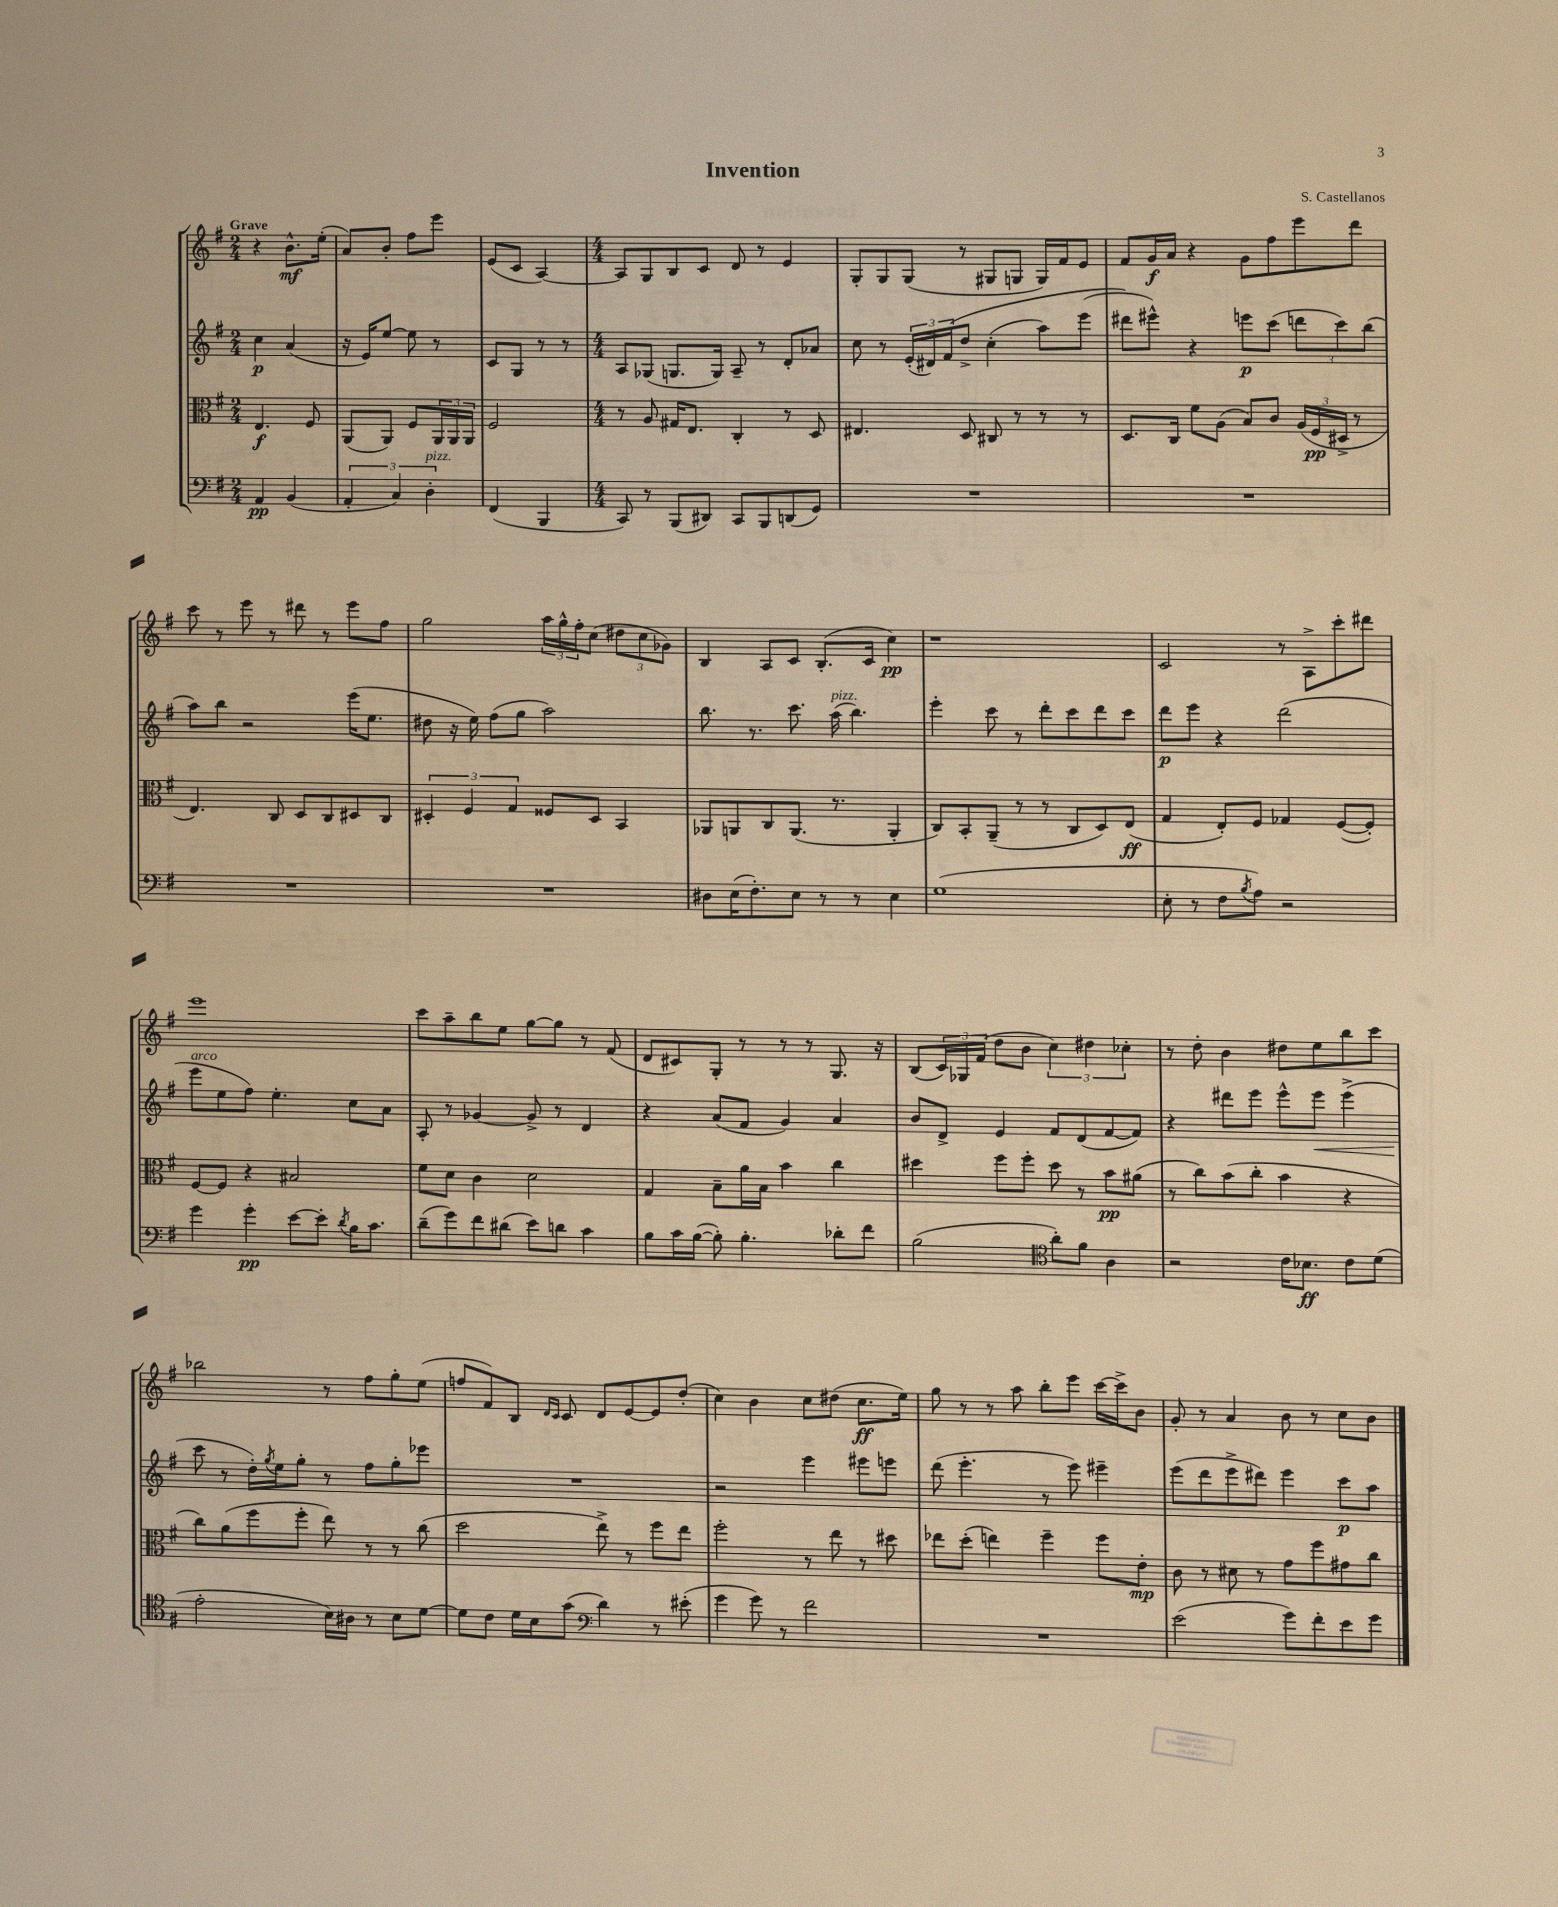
\header { title = "Invention" composer = "S. Castellanos" }
<<
\new StaffGroup <<
\new Staff = "s0" {
    \clef treble \key g \major \numericTimeSignature \time 2/4 \tempo "Grave"
    r4 b'8.-^\mf e''16-.( |
    a'8) b'8-. fis''8 e'''8 |
    e'8( c'8 a4~) |
    \numericTimeSignature \time 4/4 a8 g8 b8 c'8 d'8 r8 e'4 |
    g8-. g8 g8( r8 gis8 g8 g16) fis'16 e'8 |
    fis'8 g'16\f a'16 r4 g'8 fis''8 e'''8 d'''8 |
    c'''8 r8 e'''8 r8 dis'''8 r8 e'''8 fis''8 |
    g''2 \tuplet 3/2 { a''16 g''16-^ fis''16-. } c''8( \tuplet 3/2 { dis''8 c''8 ges'8) } |
    b4 a8 c'8 b8.-.( c'16 c''4\pp) |
    r1 |
    c'2 r8 a8-> c'''8-. dis'''8 |
    e'''1 |
    c'''8 a''8-- b''8 e''8 g''8~ g''8 r8 fis'8( |
    d'8 cis'8) g8-. r8 r8 r8 g8. r16 |
    b8( \tuplet 3/2 { c'16) ges16 fis'16( } d''8 b'8 \tuplet 3/2 { c''4) dis''4 ces''4-. } |
    r8 d''8-. b'4 dis''8 e''8 b''8 c'''8 |
    bes''2 r8 fis''8 g''8-. e''8( |
    f''8 fis'8) b8 \grace { d'16 c'16 } c'8 d'8 e'8~ e'8 d''8-.( |
    c''4) b'4 c''8 dis''8( c''8.\ff e''16) |
    g''8 r8 r8 a''8 b''8-. e'''8 c'''16~ c'''16-> b'8 |
    g'8-. r8 a'4 b'8 r8 c''8 b'8 \bar "|." |
}
\new Staff = "s1" {
    \clef treble \key g \major \numericTimeSignature \time 2/4
    c''4\p a'4( |
    r16 e'16) e''8~ e''8 r8 |
    c'8 g8 r8 r8 |
    \numericTimeSignature \time 4/4 a8 ges8( g8. g16) a8-- r8 d'8-. aes'8 |
    c''8 r8 \tuplet 3/2 { e'16-.( dis'16) fis'16\( } d''8-> c''4-.( a''8) e'''8( |
    dis'''8\) eis'''8-^) r4 e'''8\p c'''8( \tuplet 3/2 { d'''8 c'''8) b''8( } |
    a''8) b''8 r2 e'''16( e''8. |
    dis''8 r16 e''16) fis''8( g''8 a''2) |
    b''8. r8. c'''8. a''16^\markup { \italic "pizz." }( b''4.) |
    e'''4-. c'''8 r8 d'''8-. c'''8 d'''8 c'''8 |
    d'''8\p e'''8 r4 d'''2( |
    e'''8^\markup { \italic "arco" } e''8 fis''8) e''4.-. c''8 a'8 |
    a8-. r8 ges'4~ ges'8-> r8 d'4 |
    r4 a'8( fis'8 g'4) a'4 |
    b'8 d'8-> e'4 fis'8 d'8( fis'8~ fis'8) |
    r4 dis'''8 e'''8 e'''8-^ e'''8\< e'''4->( |
    c'''8\! r8 d''16-.) \acciaccatura { g''8 } e''16 g''8-. r8 fis''8 g''8-. ees'''8 |
    R1 |
    r2 e'''4 eis'''8 e'''8 |
    d'''8( e'''4.-. r8 e'''8) eis'''4-- |
    e'''8( d'''8 e'''8-> dis'''8) e'''4 c'''8\p a''8 \bar "|." |
}
\new Staff = "s2" {
    \clef alto \key g \major \numericTimeSignature \time 2/4
    e4.\f fis8 |
    a,8( a,8) fis8 \tuplet 3/2 { a,16 a,16 a,16 } |
    fis2 |
    \numericTimeSignature \time 4/4 r8 a8 gis16 e8. c4-. r8 d8 |
    eis4. d8 cis8 r8 r8 r8 |
    d8. c16 fis'8 a8( b8) c'8 \tuplet 3/2 { a16( fis16\pp dis16-> } r8 |
    e4.) c8 d8 c8 dis8 c8 |
    \tuplet 3/2 { dis4-. fis4 g4 } fisis8 dis8 b,4 |
    aes,8 a,8 c8 a,8.( r8. a,4-. |
    c8) b,8-. a,8--( r8 r8 c8 d8) e8\ff( |
    g4 e8-.) fis8 ges4 fis8~( fis8-.) |
    fis8~ fis8 r4 bis2 |
    fis'8 d'8 c'4 d'2 |
    g4 b8-- a'16 b16 b'4 c''4 |
    dis''4 fis''8 fis''8-. dis''8 r8 b'8\pp ais'8( |
    r8 c''8) b'8( c''8-. b'4 r4 |
    c''8) a'8( fis''8 fis''8-. e''8) r8 r8 c''8( |
    d''2 e''8->) r8 fis''8 e''8 |
    fis''2-. r8 e''8 r8 dis''8 |
    ees''8 d''8-.( e''4) fis''4-- fis''8 e'8-.\mp |
    c'8 r8 dis'8 r8 g'8 fis''8 gis'8 c''8 \bar "|." |
}
\new Staff = "s3" {
    \clef bass \key g \major \numericTimeSignature \time 2/4
    a,4\pp b,4( |
    \tuplet 3/2 { a,4-. c4) d4-.^\markup { \italic "pizz." } } |
    fis,4( b,,4 |
    \numericTimeSignature \time 4/4 c,8) r8 b,,8( dis,8) c,8 b,,8 d,8( g,8) |
    R1 |
    R1 |
    R1 |
    R1 |
    dis8 e16( fis8.-.) e8 r8 r8 e4 |
    g1( |
    e8-. r8 fis8 \acciaccatura { b8 } a8) r2 |
    g'4 g'4-.\pp e'8~ e'8-. \acciaccatura { d'8 } b16 c'8. |
    d'8--( g'8) fis'8 dis'8( e'8) d'8 c'4 |
    b8 c'16 b16~( b8-.) b4.-. des'8-. fis'8 |
    b2( \clef tenor a'8-.) fis'8 a4 |
    r2 c'16 bes8.\ff c'8 d'8( |
    e'2-. b16) ais16 r8 b8 d'8~ |
    d'8 c'8 d'16 b16 g'8( \clef bass d'4) r8 eis'8-.( |
    g'4 g'8) r8 fis'2 |
    R1 |
    e'2( g'8) fis'8-. e'8 g'8 \bar "|." |
}
>>
>>
\layout { \context { \Score \remove "Bar_number_engraver" } }
